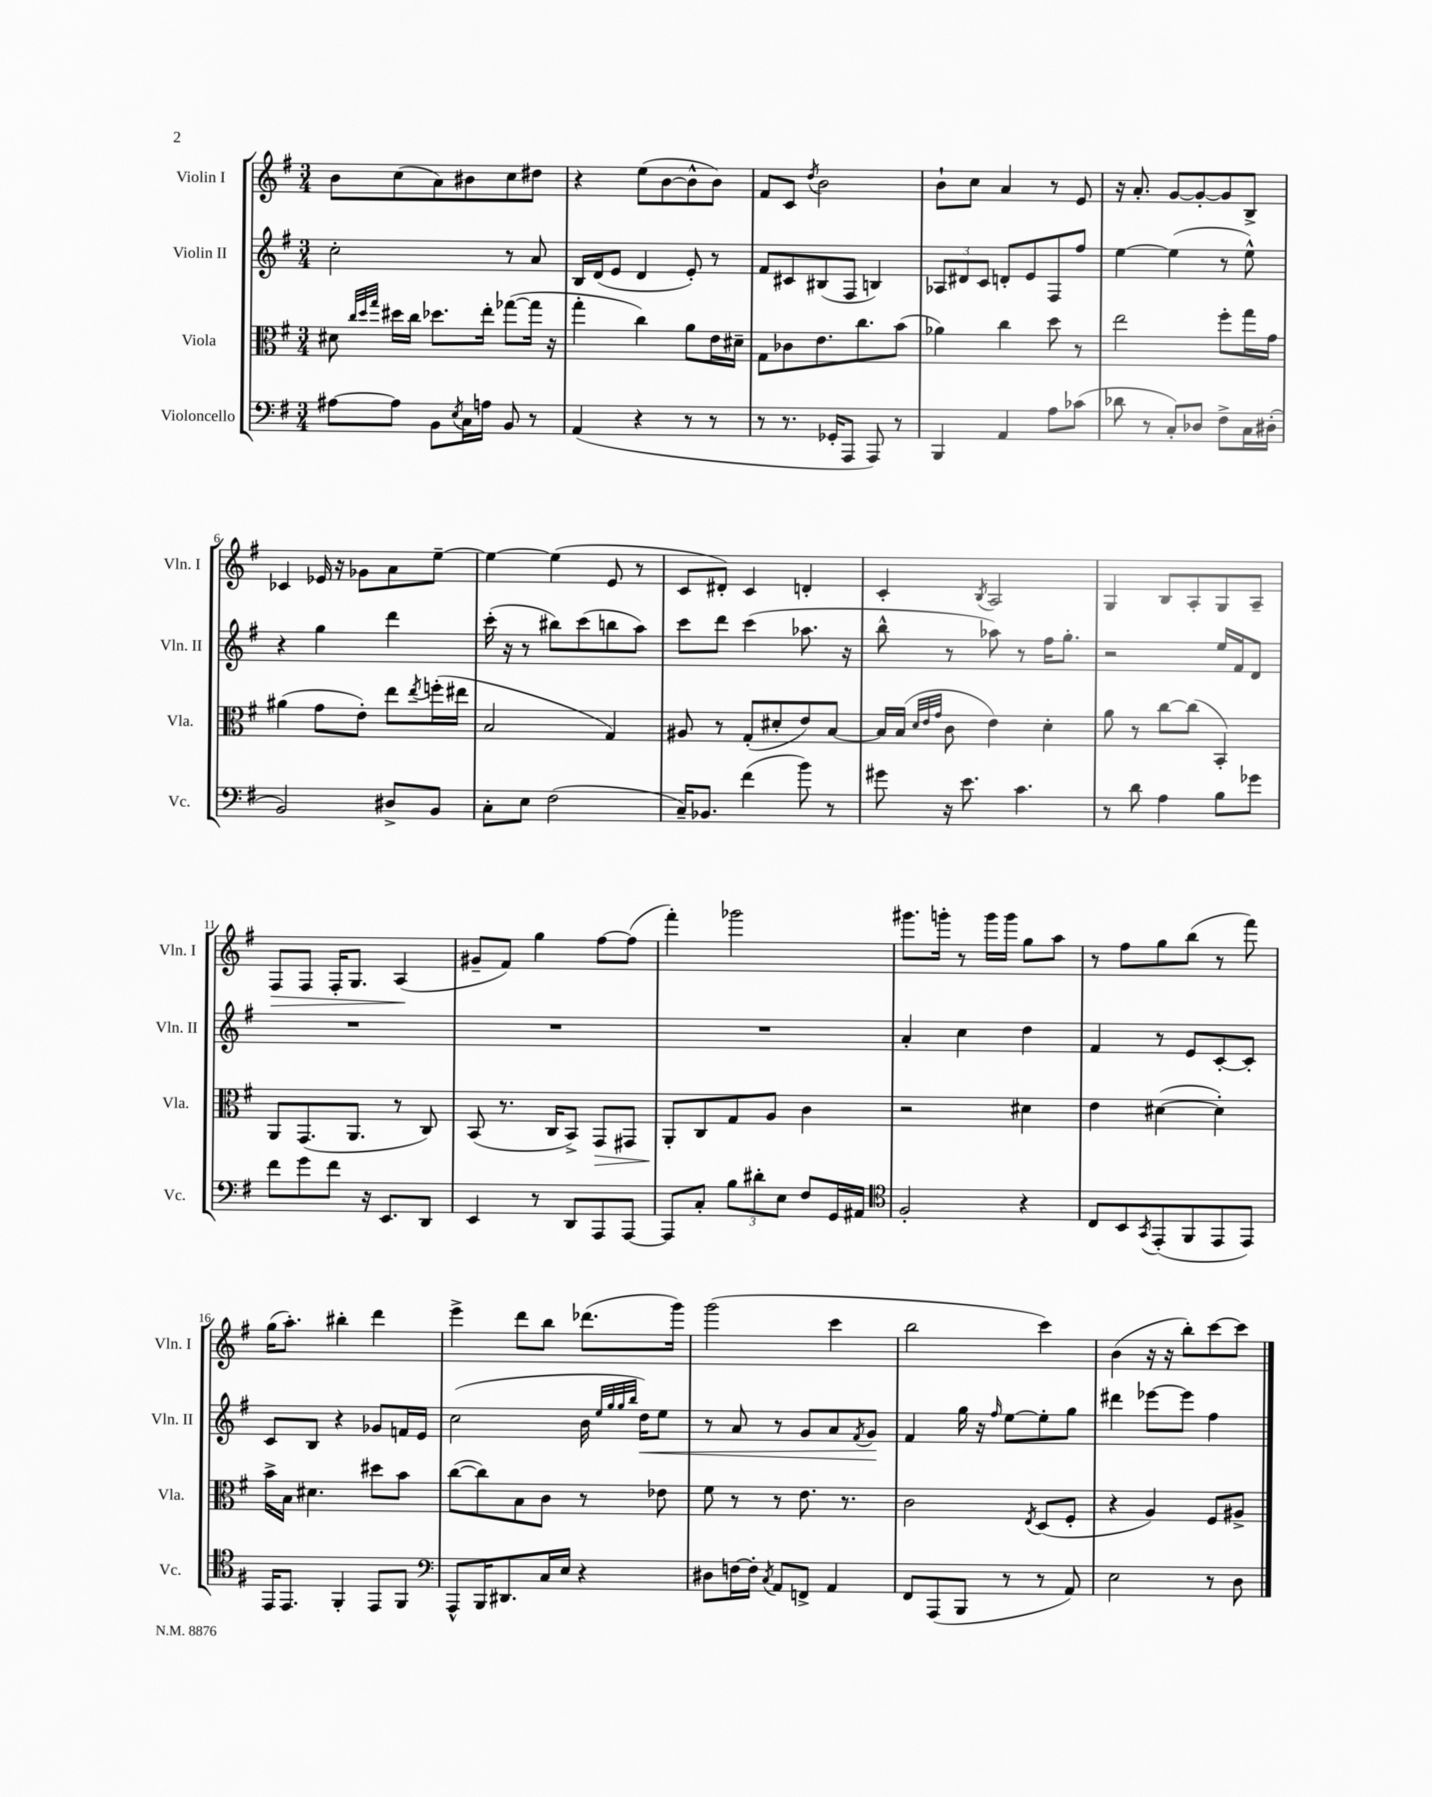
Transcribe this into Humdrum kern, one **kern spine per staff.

**kern	**kern	**kern	**kern
*staff4	*staff3	*staff2	*staff1
*clefF4	*clefC3	*clefG2	*clefG2
*k[f#]	*k[f#]	*k[f#]	*k[f#]
*M3/4	*M3/4	*M3/4	*M3/4
[8A#	8d#	2cc'	8b
.	32qqcc	.	.
.	32qqdd	.	.
.	32qqgg	.	.
8A#]	16dd#	.	(8cc
.	16cc	.	.
8BB	8.dd-	.	8a)
8qE	.	.	.
16C	.	.	8b#
16A	16ee'	.	.
8BB	([8gg-	8r	8cc
8r	16gg-]	8a	8dd#
.	16r	.	.
=	=	=	=
(4AA	4gg'	16B	4r
.	.	(16d	.
.	.	8e	.
4r	4cc)	4d	(8ee
.	.	.	[8b
8r	8a	8e')	8b^^]
8r	16e	8r	8b)
.	16d#~	.	.
=	=	=	=
8r	8G	8f#	8f#
8.r	8c-	8c#	8c
.	.	.	8qdd
.	8.e	(8B#	2b
16GG-'	.	.	.
8AAA	.	8F#	.
.	8.cc	.	.
8AAA)	.	4B)	.
8r	(8b	.	.
=	=	=	=
4BBB	4a-)	12A-	8b`
.	.	12d#	.
.	.	.	8cc
.	.	12c	.
4AA	4cc	8d'	4a
.	.	8e	.
8A	8dd	8F#	8r
(8c-	8r	8ff#	8e
=	=	=	=
8d-	2ee	[4ee	16r
.	.	.	8.a'
8r	.	.	.
8C')	.	(4ee]	[8g
8D-	.	.	8g'_
8F#^	8ff#'	8r	8g]
16C	16gg	8ee^^)	8B^
(16D#'	16g	.	.
=	=	=	=
2BB)	(4a#	4r	4c-
.	8g	4gg	16e-
.	.	.	16r
.	8e')	.	8g-
8D#^	8ee	4ddd	8a
.	8qee	.	.
8BB	(16ff'	.	[8ee~
.	16ee#	.	.
=	=	=	=
8C'	2B	(16ccc'	4ee_
.	.	16r	.
8E	.	8r	.
(2F#	.	8bb#)	(4ee]
.	.	(8ccc	.
.	4G)	8bb	8e
.	.	8aa)	8r
=	=	=	=
16C~)	8A#	8ccc	8c
8.BB-	.	.	.
.	8r	8ddd	8d#')
(4f#	(8G'	(4ccc	4c
.	8d#'	.	.
8b)	8e)	8.aa-	4d'
8r	[8B	.	.
.	.	16r	.
=	=	=	=
8g#	16B]	8bb^^	4c'
.	(16B	.	.
.	32qqd	.	.
.	32qqe	.	.
.	32qqg	.	.
16r	8c	8r	.
8.e	.	.	.
.	.	.	8qB
.	4e)	8aa-)	2A
4.c	.	8r	.
.	4d'	16ff#	.
.	.	8.gg'	.
=	=	=	=
8r	8a	2r	4G
8d	8r	.	.
4A	[8cc	.	8B
.	(8cc]	.	8A'
8B	4BB')	16ee	8G
.	.	16f#	.
8g-	.	8d	8A~
=	=	=	=
8f#	8AA	2.r	8F#
8g	(8.GG	.	8F#
8f#	.	.	16F#'
.	8.AA	.	8.G
16r	.	.	.
8.EE	.	.	.
.	8r	.	(4A
8DD	8C)	.	.
=	=	=	=
4EE	(8BB	2.r	8g#~
.	8.r	.	8f#)
8r	.	.	4gg
.	16C	.	.
8DD	8BB^)	.	.
8AAA	8GG	.	[8ff#
[8AAA	8GG#	.	(8ff#]
=	=	=	=
8AAA]	8AA'	2.r	4fff#')
8C'	8C	.	.
12B	8G	.	2ggg-
12d#'	.	.	.
.	8A	.	.
12E	.	.	.
8F#	4c	.	.
16GG	.	.	.
16AA#	.	.	.
=	=	=	=
*clefC4	*	*	*
2F#'	2r	4a'	8.ggg#
.	.	.	16ggg'
.	.	4cc	8r
.	.	.	16ggg
.	.	.	16ggg
4r	4d#	4dd	8gg
.	.	.	8aa
=	=	=	=
8C	4e	4f#	8r
8BB	.	.	8ff#
8qGG	.	.	.
(8EE'	([4d#	8r	8gg
8FF#	.	8e	(8bb
8EE	4d#'])	[8c'	8r
8EE)	.	8c']	8fff#)
=	=	=	=
16EE	16b^	8c	(16gg
8.EE	16B	.	8.aa')
.	4.d#	8B	.
4FF#'	.	4r	4bb#'
8EE	8dd#	8g-	4ddd
8FF#	8b	16f	.
.	.	16e	.
=	=	=	=
*clefF4	*	*	*
8AAA^^	([8cc	(2cc	4eee^
16BBB	8cc])	.	.
8.DD#	.	.	.
.	8B	.	8ddd
16C	8c	.	8bb
16E	.	.	.
4r	8r	16b	(8.ddd-
.	.	32qqee	.
.	.	32qqgg	.
.	.	32qqgg	.
.	.	32qqbb	.
.	.	16dd)	.
.	8e-	8ee	.
.	.	.	16ggg)
=	=	=	=
8D#	8f#	8r	(2ggg
[16F	8r	8a	.
16F']	.	.	.
8qC	.	.	.
8AA	8r	8r	.
8FF^	8.e	8g	.
4AA	.	8a	4ccc
.	8.r	.	.
.	.	8qf#	.
.	.	8g	.
=	=	=	=
8FF#	2c	4f#	2bb
(8AAA	.	.	.
8BBB	.	16gg	.
.	.	16r	.
.	.	16qqff#	.
8r	.	[8ee	.
.	8qE	.	.
8r	(8D	8ee']	4ccc)
8AA)	8F#'	8gg	.
=	=	=	=
2E	4r	4ddd#	(4b
.	4A)	[8eee-	16r
.	.	.	16r
.	.	8eee-]	8bb')
8r	8F#	4ff#	[8ccc
8D	8A#^	.	8ccc]
==	==	==	==
*-	*-	*-	*-
